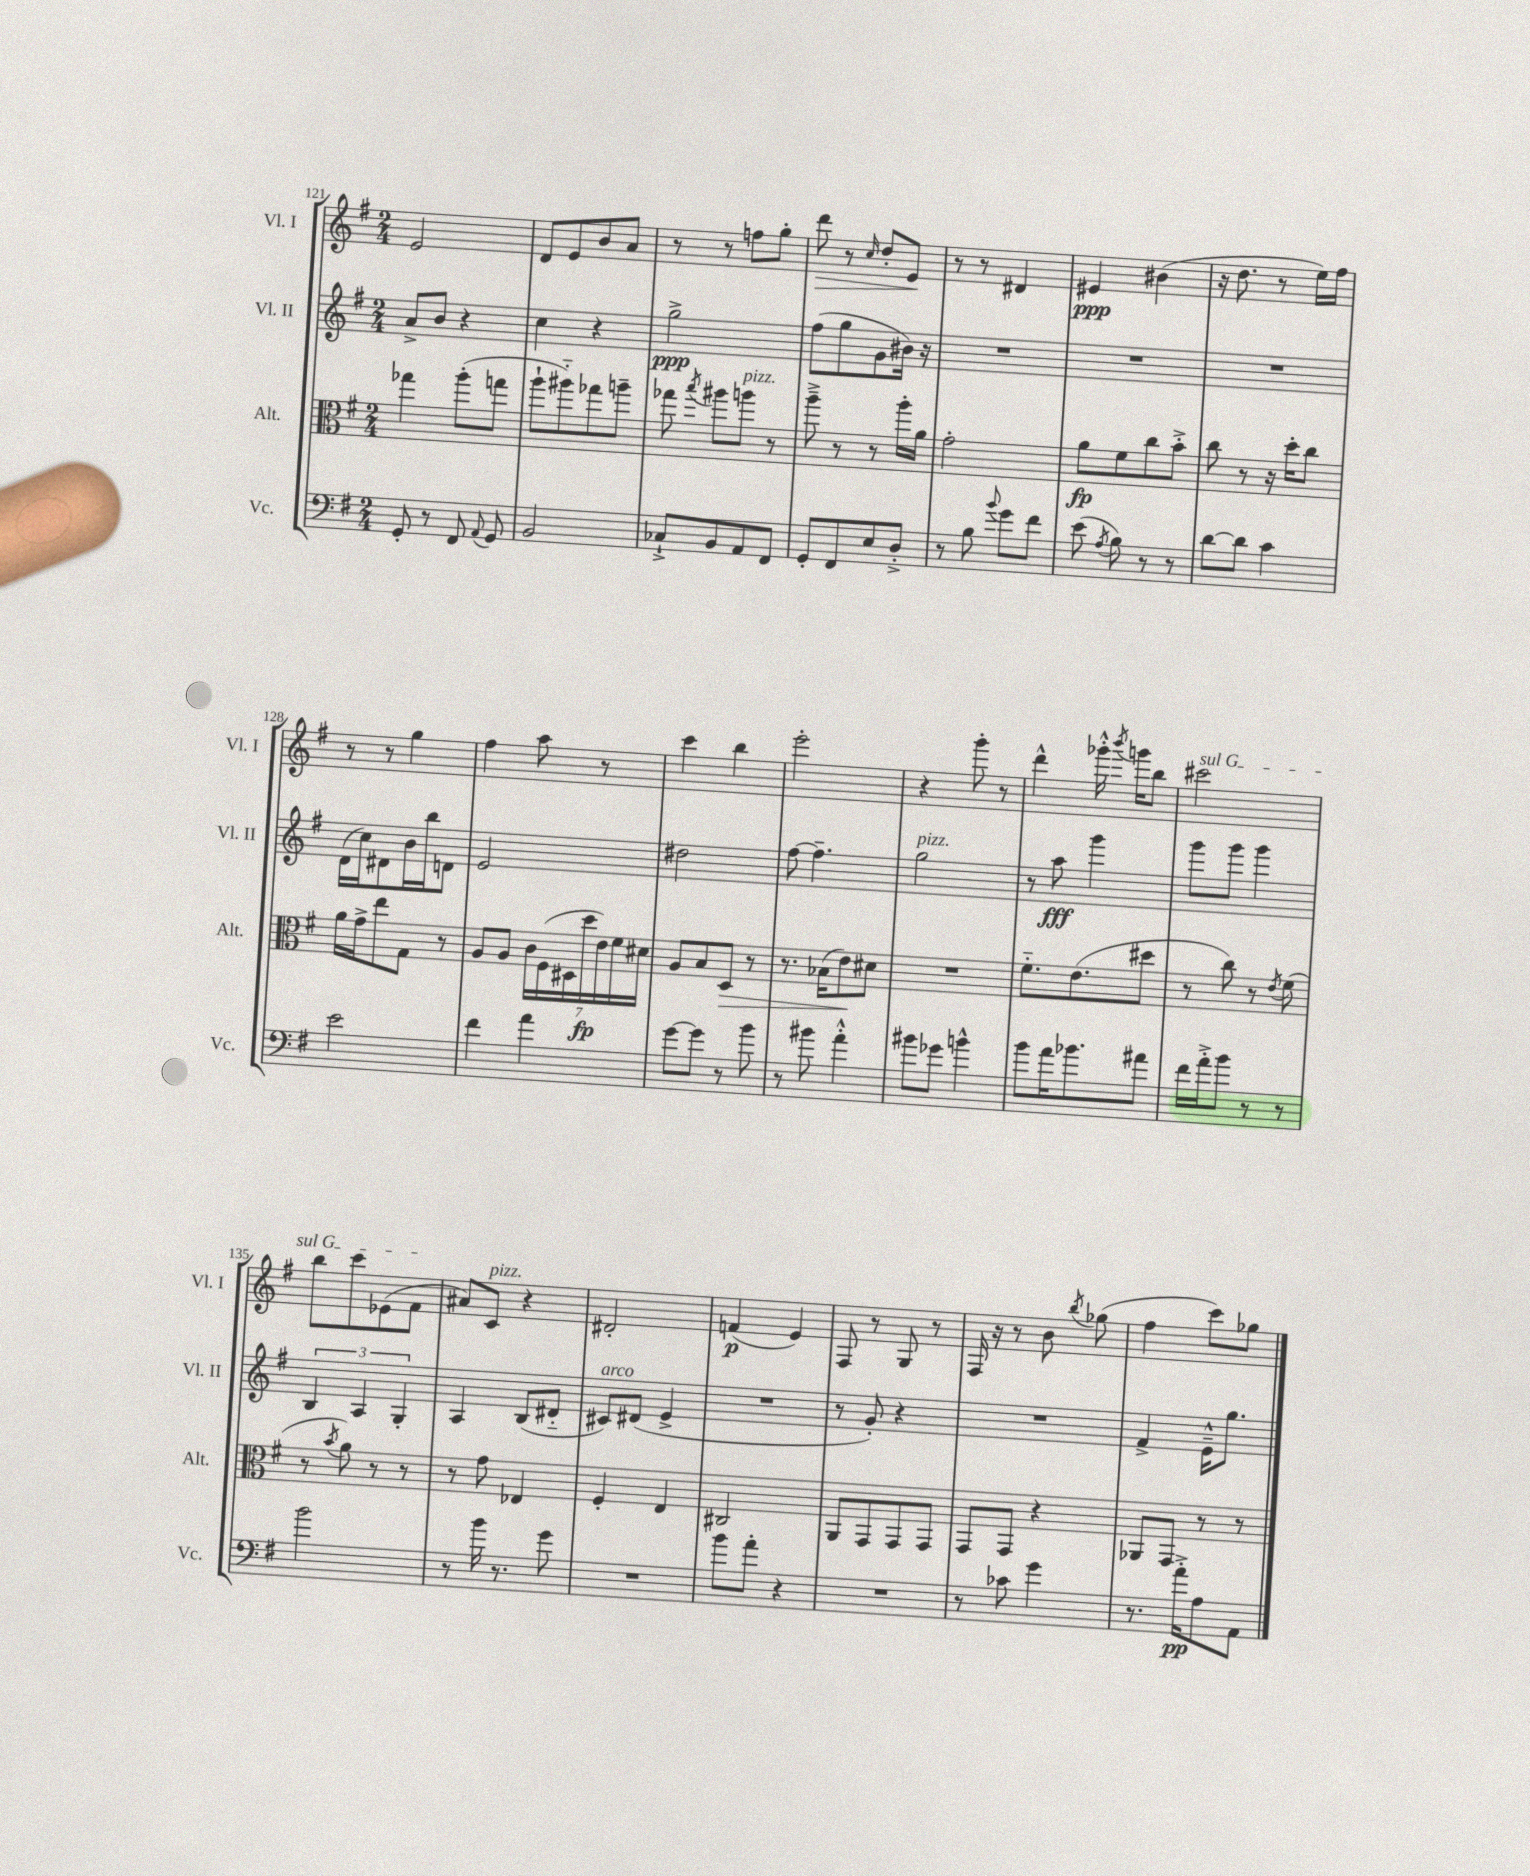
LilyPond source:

<<
\new StaffGroup <<
\new Staff = "s0" \with { instrumentName = "Vl. I" shortInstrumentName = "Vl. I" } {
    \clef treble \key g \major \numericTimeSignature \time 2/4
    \autoBeamOff e'2 |
    d'8[ e'8 b'8 a'8] |
    r8 r8 f''8[ g''8]-. |
    d'''8\> r8 \grace { c''16 } d''8[-. e'8]\! |
    r8 r8 dis'4 |
    eis'4\ppp bis'4( |
    r16 d''8. r8 e''16[) fis''16] |
    r8 r8 g''4 |
    fis''4 a''8 r8 |
    c'''4 b''4 |
    e'''2-. |
    r4 g'''8-. r8 |
    d'''4-^ ges'''16-.-^ \acciaccatura { b'''8 } g'''16[ b''8] |
    \once \override TextSpanner.bound-details.left.text = \markup { \italic "sul G" } cis'''2\startTextSpan |
    b''8[ c'''8 ees'8( fis'8]\stopTextSpan |
    ais'8[) c'8]^\markup { \italic "pizz." } r4 |
    dis'2-. |
    f'4\p( e'4) |
    fis8 r8 g8 r8 |
    fis16 r16 r8 b'8 \acciaccatura { b''8 } ges''8( |
    fis''4 c'''8[) ges''8] \bar "|." |
}
\new Staff = "s1" \with { instrumentName = "Vl. II" shortInstrumentName = "Vl. II" } {
    \clef treble \key g \major \numericTimeSignature \time 2/4
    \autoBeamOff a'8[-> b'8] r4 |
    c''4 r4 |
    g''2->\ppp |
    fis''8[( g''8 g'8 bis'16]) r16 |
    R2 |
    R2 |
    R2 |
    d'16[( c''16) dis'8 b'16 b''16 d'8] |
    e'2 |
    dis''2 |
    fis''8~ fis''4.-- |
    g''2^\markup { \italic "pizz." } |
    r8 a''8\fff g'''4 |
    g'''8[ g'''8] g'''4 |
    \tuplet 3/2 { b4 a4 g4-. } |
    a4 b8[( dis'8]-_ |
    cis'8[^\markup { \italic "arco" }) dis'8]( e'4-> |
    R2 |
    r8 g'8-.) r4 |
    R2 |
    fis'4-> e'16[---^ g''8.] \bar "|." |
}
\new Staff = "s2" \with { instrumentName = "Alt." shortInstrumentName = "Alt." } {
    \clef alto \key g \major \numericTimeSignature \time 2/4
    \autoBeamOff ges''4 a''8[-.( g''8] |
    a''8[-! ais''8-_) ges''8 a''8]-- |
    ges''8 \acciaccatura { b''8 } ais''8[ a''8]^\markup { \italic "pizz." } r8 |
    a''8---> r8 r8 a''16[-. a'16] |
    g'2-. |
    a'8[\fp fis'8 c''8 b'8]-.-> |
    c''8 r8 r16 d''16[-. c''8] |
    a'16[ g'16-> e''8 g8] r8 |
    a8[ a8] \tuplet 7/4 { c'16[ fis16( dis16 d''16\fp e'16) fis'16 dis'16] } |
    a8[ b8 d8]\> r8 |
    r8. bes16[( e'8\!) dis'8] |
    R2 |
    fis'8.[-_ e'8.( dis''8] |
    r8 c''8) r8 \acciaccatura { e'8 } fis'8( |
    r8 \acciaccatura { b'8 } a'8) r8 r8 |
    r8 g'8 ees4 |
    fis4-. e4 |
    cis2 |
    a,8[ g,8 g,8 g,8] |
    g,8[ g,8] r4 |
    aes,8[ g,8] r8 r8 \bar "|." |
}
\new Staff = "s3" \with { instrumentName = "Vc." shortInstrumentName = "Vc." } {
    \clef bass \key g \major \numericTimeSignature \time 2/4
    \autoBeamOff g,8-. r8 fis,8 \appoggiatura { a,8 } g,8 |
    b,2 |
    ces8[-!-> b,8 a,8 fis,8] |
    g,8[-. fis,8 e8 d8]-.-> |
    r8 b8 \appoggiatura { b'8 } g'8[ fis'8] |
    e'8( \acciaccatura { a8 } b8) r8 r8 |
    d'8[~ d'8] c'4 |
    e'2 |
    fis'4 a'4 |
    g'8[~ g'8] r8 b'8 |
    r8 bis'8 a'4-.-^ |
    bis'8[ ges'8] b'4-^ |
    b'8[ a'16 bes'8. ais'8] |
    fis'16[ a'16-.-> b'8] r8 r8 |
    b'2 |
    r8 b'16 r8. g'8 |
    R2 |
    b'8[ a'8]-. r4 |
    R2 |
    r8 ces'8 g'4 |
    r8. a'16[-.->\pp a8 a,8] \bar "|." |
}
>>
>>
\layout { \context { \Score currentBarNumber = #121 } }
